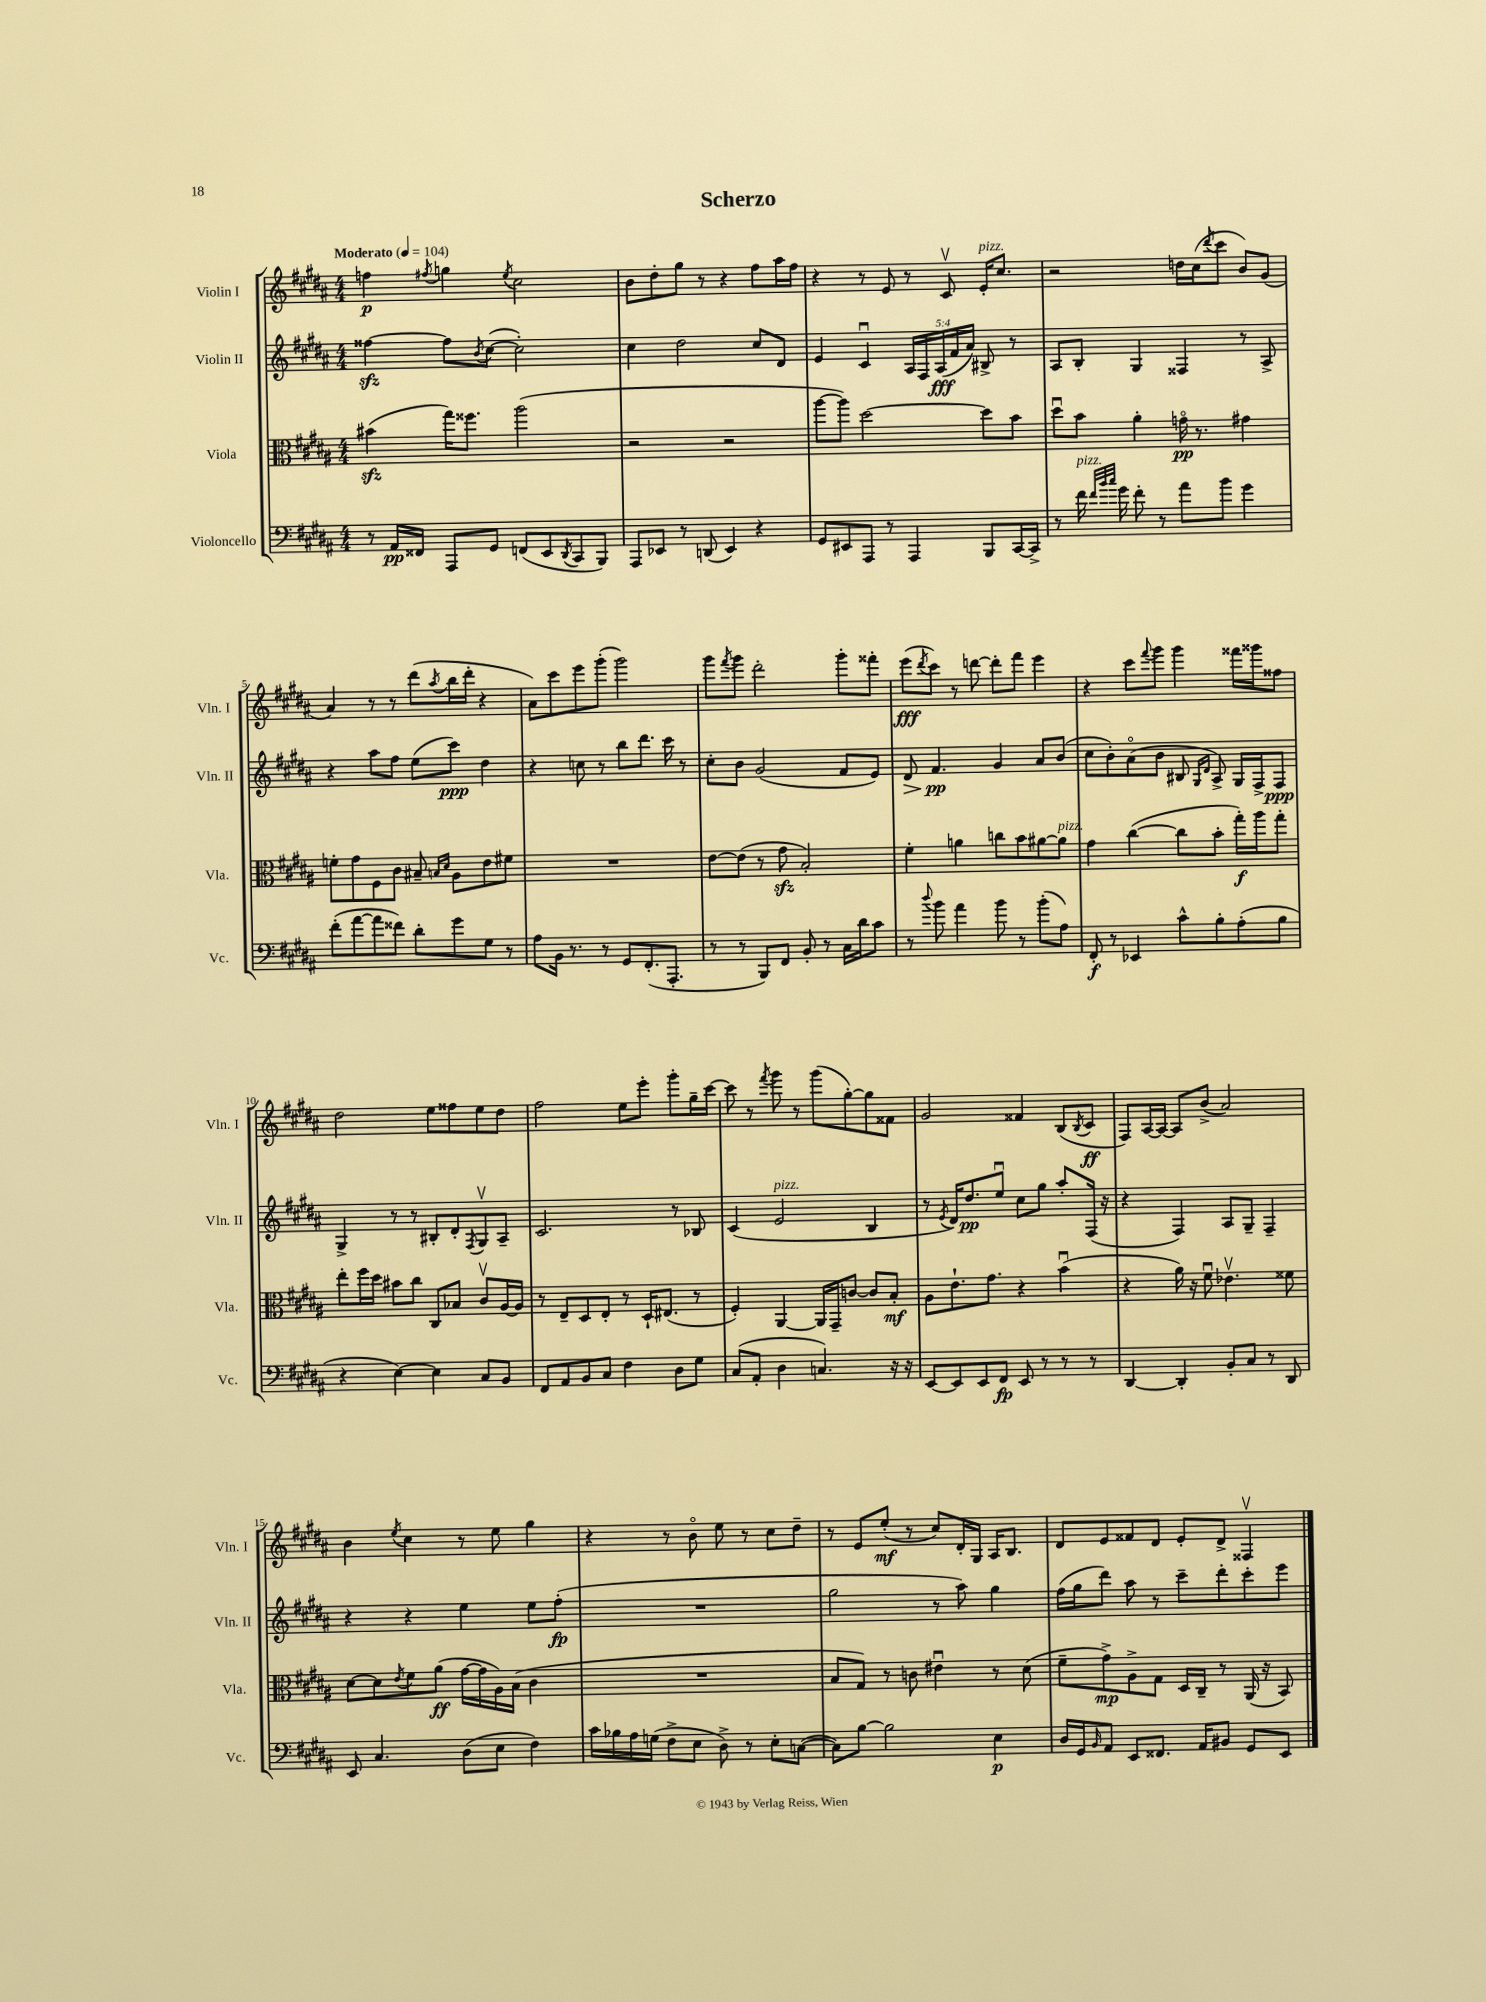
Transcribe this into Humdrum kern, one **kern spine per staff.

**kern	**dynam	**kern	**dynam	**kern	**dynam	**kern	**dynam
*part4	*part4	*part3	*part3	*part2	*part2	*part1	*part1
*staff4	*staff4	*staff3	*staff3	*staff2	*staff2	*staff1	*staff1
*I"Violoncello	*	*I"Viola	*	*I"Violin II	*	*I"Violin I	*
*I'Vc.	*	*I'Vla.	*	*I'Vln. II	*	*I'Vln. I	*
*clefF4	*	*clefC3	*	*clefG2	*	*clefG2	*
*k[f#c#g#d#a#]	*	*k[f#c#g#d#a#]	*	*k[f#c#g#d#a#]	*	*k[f#c#g#d#a#]	*
*M4/4	*	*M4/4	*	*M4/4	*	*M4/4	*
*MM104	*	*MM104	*	*MM104	*	*MM104	*
=1	=1	=1	=1	=1	=1	=1	=1
!	!	!	!	!	!	!LO:TX:a:B:t=Moderato	!
8r	.	(4b#Xzz\	.	[4ff##Xzz\	.	4ffn\	p
16AA#/LL	pp	.	.	.	.	.	.
16FF##X/JJ	.	.	.	.	.	.	.
.	.	.	.	.	.	8qff#X/	.
8AAA#/L	.	16gg#\KL)	.	8ff##\L]	.	4ggn\	.
.	.	8.ff##X\J	.	.	.	.	.
.	.	.	.	8qb/	.	.	.
8GG#/J	.	.	.	([8cc#\J	.	.	.
.	.	.	.	.	.	8qee/	.
(8FFn/L	.	(2aa#\	.	2cc#'\])	.	2cc#\	.
8EE/	.	.	.	.	.	.	.
8qDD#/	.	.	.	.	.	.	.
8CC#/	.	.	.	.	.	.	.
8BBB/J)	.	.	.	.	.	.	.
=2	=2	=2	=2	=2	=2	=2	=2
8AAA#/L	.	2r	.	4cc#\	.	8b\L	.
8EE-X/J	.	.	.	.	.	8dd#'\	.
8r	.	.	.	2dd#\	.	8gg#\J	.
(8DDn/	.	.	.	.	.	8r	.
4EE-/)	.	2r	.	.	.	4r	.
4r	.	.	.	8cc#/L	.	8ff#\L	.
.	.	.	.	8d#/J	.	16aa#\L	.
.	.	.	.	.	.	16ff#\JJ	.
=3	=3	=3	=3	=3	=3	=3	=3
8GG#/L	.	[8aa#\L	.	4e/	.	4r	.
8EE#X/	.	8aa#\J])	.	.	.	.	.
8AAA#/J	.	[2dd#\	.	4c#u/	.	8r	.
8r	.	.	.	.	.	8e/	.
4AAA#/	.	.	.	20A#/LL	.	8r	.
.	.	.	.	20F#/	.	.	.
.	.	.	.	(20A#/	fff	.	.
.	.	.	.	.	.	8c#v/	.
.	.	.	.	20f#/	.	.	.
.	.	.	.	20a#/JJ)	.	.	.
!	!	!	!	!	!	!LO:TX:a:i:t=pizz.	!
8BBB/L	.	8dd#\L]	.	8B#X^/	.	16e'/KL	.
.	.	.	.	.	.	8.cc#/J	.
[16CC#/L	.	8b\J	.	8r	.	.	.
16CC#^/JJ]	.	.	.	.	.	.	.
=4	=4	=4	=4	=4	=4	=4	=4
8r	.	8dd#u\L	.	8A#/L	.	2r	.
!LO:TX:a:i:t=pizz.	!	!	!	!	!	!	!
16f#\	.	8b\J	.	8B'/J	.	.	.
32qqf#/LLL	.	.	.	.	.	.	.
32qqb/	.	.	.	.	.	.	.
32qqcc#/JJJ	.	.	.	.	.	.	.
16g#\	.	.	.	.	.	.	.
8f#'\	.	4a#'\	.	4G#/	.	.	.
8r	.	.	.	.	.	.	.
8a#\L	.	16gn\	pp	4F##X/	.	16ddn\LL	.
.	.	8.r	.	.	.	(16cc#\J	.
.	.	.	.	.	.	8qddd#/	.
8b\J	.	.	.	.	.	8ccc#\J	.
4g#\	.	4g#X\	.	8r	.	8b/L)	.
.	.	.	.	8A#^/	.	(8g#/J	.
!!LO:LB:g=z
=5	=5	=5	=5	=5	=5	=5	=5
(8f#'\L	.	8fn'\L	.	4r	.	4a#/)	.
[8a#\	.	8g#\	.	.	.	.	.
8a#\]	.	8F#\	.	8aa#\L	.	8r	.
8f##X\J)	.	8c#\J	.	8ff#\J	.	8r	.
8d#'\L	.	8B#X~/	.	(8ee\L	.	(8ddd#\L	.
.	.	16qqBn/LL	.	.	.	.	.
.	.	16qqd#/JJ	.	.	.	8qaa#/	.
8g#\	.	8A#\L	.	8ccc#\J)	ppp	16bb\L	.
.	.	.	.	.	.	16ddd#'\JJ	.
8G#\J	.	8e\	.	4dd#\	.	4r	.
8r	.	8f#X\J	.	.	.	.	.
=6	=6	=6	=6	=6	=6	=6	=6
8A#\L	.	1r	.	4r	.	8a#\L)	.
16BB\Jk	.	.	.	.	.	8ccc#\	.
8.r	.	.	.	.	.	.	.
.	.	.	.	8ccn\	.	8eee\	.
8r	.	.	.	8r	.	(8ggg#'\J	.
8GG#/L	.	.	.	8bb\L	.	2ggg#\)	.
(8.FF#'/	.	.	.	8.ddd#\J	.	.	.
8.AAA#'/J	.	.	.	16ccc#\	.	.	.
.	.	.	.	8r	.	.	.
=7	=7	=7	=7	=7	=7	=7	=7
8r	.	[8e\L	.	8cc#'\L	.	8ggg#\L	.
.	.	.	.	.	.	8qfff#/	.
8r	.	(8e\J]	.	8b\J	.	8ggg#\J	.
8BBB/L)	.	8r	.	(2g#/	.	2ddd#'\	.
8FF#/J	.	8g#zz\	.	.	.	.	.
8BB'/	.	2B'/)	.	.	.	.	.
8r	.	.	.	.	.	.	.
16C#\LL	.	.	.	8f#/L	.	8ggg#'\L	.
16d#\J	.	.	.	.	.	.	.
8c#\J	.	.	.	8e/J)	.	8fff##X'\J	.
=8	=8	=8	=8	=8	=8	=8	=8
!	!	!	!	!	!LO:HP:b	!	!
8r	.	4f#'\	.	8d#/	>	(8eee\L	fff
8qqdd#/	.	.	.	.	.	8qddd#/	.
8b\	.	.	.	4.f#/	pp	8ccc#\J)	.
4a#\	.	4an\	.	.	.	8r	.
.	.	.	.	.	.	[8dddn\	.
8b\	.	8ccn\L	.	4g#/	]	8ddd'\L]	.
8r	.	8b\	.	.	.	8fff#\J	.
(8b'\L	.	[8a#X\	.	8a#/L	.	4eee\	.
!	!	!LO:TX:a:i:t=pizz.	!	!	!	!	!
8A#\J)	.	8a#\J]	.	(8b/J	.	.	.
=9	=9	=9	=9	=9	=9	=9	=9
8FF#'/	f	4g#\	.	8cc#\L	.	4r	.
8r	.	.	.	8b'\)	.	.	.
4EE-X/	.	([4cc#\	.	(8a#\	.	8ccc#\L	.
.	.	.	.	.	.	8qqfff#/	.
.	.	.	.	8b\J	.	8ggg#\J	.
8c#^^\L	.	8cc#\L]	.	8B#X/	.	4ggg#\	.
.	.	.	.	16qqG#/LL	.	.	.
.	.	.	.	16qqd#/JJ	.	.	.
8B'\	.	8b'\J	.	8A#^/)	.	.	.
(8A#'\	.	16gg#'\LL)	f	16G#/LL	.	16fff##X\LL	.
.	.	16aa#\J	.	16F#^/J	.	16ggg##X\J	.
8B\J	.	8gg#'\J	.	8F#/J	ppp	8ff##X\J	.
!!LO:LB:g=z
=10	=10	=10	=10	=10	=10	=10	=10
4r	.	8ee'\L	.	4G#^/	.	2dd#\	.
.	.	16ff#\L	.	.	.	.	.
.	.	16dd#\JJ	.	.	.	.	.
[4E\)	.	8b#X\L	.	8r	.	.	.
.	.	8cc#\J	.	8r	.	.	.
4E\]	.	8C#/L	.	8B#X'/L	.	8ee\L	.
.	.	8B-X/J	.	8d#'/	.	8ff##X\	.
.	.	.	.	8qF#/	.	.	.
8C#/L	.	8c#v/L	.	8G#v/	.	8ee\	.
8BB/J	.	[16A#/L	.	8A#~/J	.	8dd#\J	.
.	.	16A#/JJ]	.	.	.	.	.
=11	=11	=11	=11	=11	=11	=11	=11
8FF#/L	.	8r	.	2.c#/	.	2ff#\	.
8AA#/	.	8E~/L	.	.	.	.	.
8BB/	.	8D#/	.	.	.	.	.
8C#/J	.	8E'/J	.	.	.	.	.
4F#\	.	8r	.	.	.	8ee\L	.
.	.	16D#`/KL	.	.	.	8eee'\J	.
.	.	(8.E#X/J	.	.	.	.	.
8D#\L	.	.	.	8r	.	8ggg#'\L	.
8G#\J	.	8r	.	8B-X/	.	16gg#~\L	.
.	.	.	.	.	.	[16ccc#\JJ	.
=12	=12	=12	=12	=12	=12	=12	=12
(8C#/L	.	4F#'/)	.	(4c#/	.	8ccc#\]	.
8AA#'/J	.	.	.	.	.	8r	.
.	.	.	.	.	.	8qfff#/	.
!	!	!	!	!LO:TX:a:i:t=pizz.	!	!	!
4D#\	.	[4AA#/	.	2e/	.	8ggg#\	.
.	.	.	.	.	.	8r	.
4.Cn/)	.	16AA#/LL]	.	.	.	(8ggg#\L	.
.	.	16GG#~/J	.	.	.	.	.
.	.	[8cn/J	.	.	.	[8gg#'\)	.
.	.	8c/L]	.	4B/	.	8gg#\]	.
16r	.	8B'/J	mf	.	.	8f##X\J	.
16r	.	.	.	.	.	.	.
=13	=13	=13	=13	=13	=13	=13	=13
[8EE/L	.	8A#\L	.	8r	.	2g#/	.
.	.	.	.	8qe/	.	.	.
8EE/]	.	8.e`\	.	16d#/KL)	.	.	.
.	.	.	.	8.dd#/	pp	.	.
8EE/	.	.	.	.	.	.	.
.	.	8.g#\J	.	.	.	.	.
8FF#/J	fp	.	.	8eeu/J	.	.	.
8EE/	.	4r	.	8cc#\L	.	4f##X/	.
8r	.	.	.	8gg#\J	.	.	.
8r	.	(4bu\	.	8aa#'/L	.	(8B/L	.
.	.	.	.	.	.	8qB/	.
8r	.	.	.	(16F#/Jk	.	8c#/J	ff
.	.	.	.	16r	.	.	.
=14	=14	=14	=14	=14	=14	=14	=14
[4DD#/	.	4r	.	4r	.	8F#/L)	.
.	.	.	.	.	.	[16A#/L	.
.	.	.	.	.	.	16A#/JJ_	.
4DD#'/]	.	16a#\)	.	4F#/)	.	8A#/L]	.
.	.	16r	.	.	.	.	.
.	.	8f#u\	.	.	.	(8b^/J	.
8BB'/L	.	4.e-Xv\	.	8A#/L	.	2a#/)	.
8C#/J	.	.	.	8G#~/J	.	.	.
8r	.	.	.	4F#~/	.	.	.
8DD#/	.	8f##X\	.	.	.	.	.
!!LO:LB:g=z
=15	=15	=15	=15	=15	=15	=15	=15
8EE/	.	[8d#\L	.	4r	.	4b\	.
4.C#/	.	8d#\]	.	.	.	.	.
.	.	8qe/	.	.	.	8qee/	.
.	.	8f#\	.	4r	.	4cc#\	.
.	.	(8a#\J	ff	.	.	.	.
(8D#\L	.	[16g#\LL	.	4ee\	.	8r	.
.	.	16g#\]	.	.	.	.	.
8E\J	.	16A#\)	.	.	.	8ee\	.
.	.	(16B\JJ	.	.	.	.	.
4F#\)	.	4c#\	.	8ee\L	.	4gg#\	.
.	.	.	.	(8ff#'\J	fp	.	.
=16	=16	=16	=16	=16	=16	=16	=16
16c#\LL	.	1r	.	1r	.	4r	.
16B-X\	.	.	.	.	.	.	.
16A#\	.	.	.	.	.	.	.
(16Gn\JJ	.	.	.	.	.	.	.
8F#^\L	.	.	.	.	.	8r	.
8E\J	.	.	.	.	.	8b\	.
8D#^\)	.	.	.	.	.	8ee\	.
8r	.	.	.	.	.	8r	.
8E'\L	.	.	.	.	.	8cc#\L	.
([8Cn\J	.	.	.	.	.	8dd#~\J	.
=17	=17	=17	=17	=17	=17	=17	=17
8C\L])	.	8B/L	.	2gg#\	.	8r	.
[8B\J	.	8G#/J)	.	.	.	8e/L	.
2B\]	.	8r	.	.	.	(8ee'/J	mf
.	.	8cn\	.	.	.	8r	.
.	.	4e#Xu\	.	8r	.	8cc#/L)	.
.	.	.	.	8aa#\)	.	16d#'/L	.
.	.	.	.	.	.	16G#/JJ	.
4E\	p	8r	.	4gg#\	.	16A#/KL	.
.	.	.	.	.	.	8.B/J	.
.	.	(8d#\	.	.	.	.	.
=18	=18	=18	=18	=18	=18	=18	=18
16D#/LL	.	8f#~\L	.	(16ff#\LL	.	8d#/L	.
16GG#/J	.	.	.	16gg#\J	.	.	.
16qqBB/	.	.	.	.	.	.	.
8AA#/J	.	8g#^\)	mp	8ddd#\J)	.	8e/	.
8EE/L	.	8A#^\	.	8aa#\	.	8f##X/	.
8.FF##X/J	.	8G#\J	.	8r	.	8d#/J	.
.	.	16D#/LL	.	8ccc#~\L	.	8e'/L	.
16AA#/KL	.	16C#~/JJ	.	.	.	.	.
8BB#X/J	.	8r	.	8ddd#'\	.	8d#^/J	.
8GG#/L	.	(16AA#/	.	8ccc#'\	.	4F##Xv/	.
.	.	16r	.	.	.	.	.
8EE/J	.	8BB/)	.	8eee\J	.	.	.
==	==	==	==	==	==	==	==
*-	*-	*-	*-	*-	*-	*-	*-
